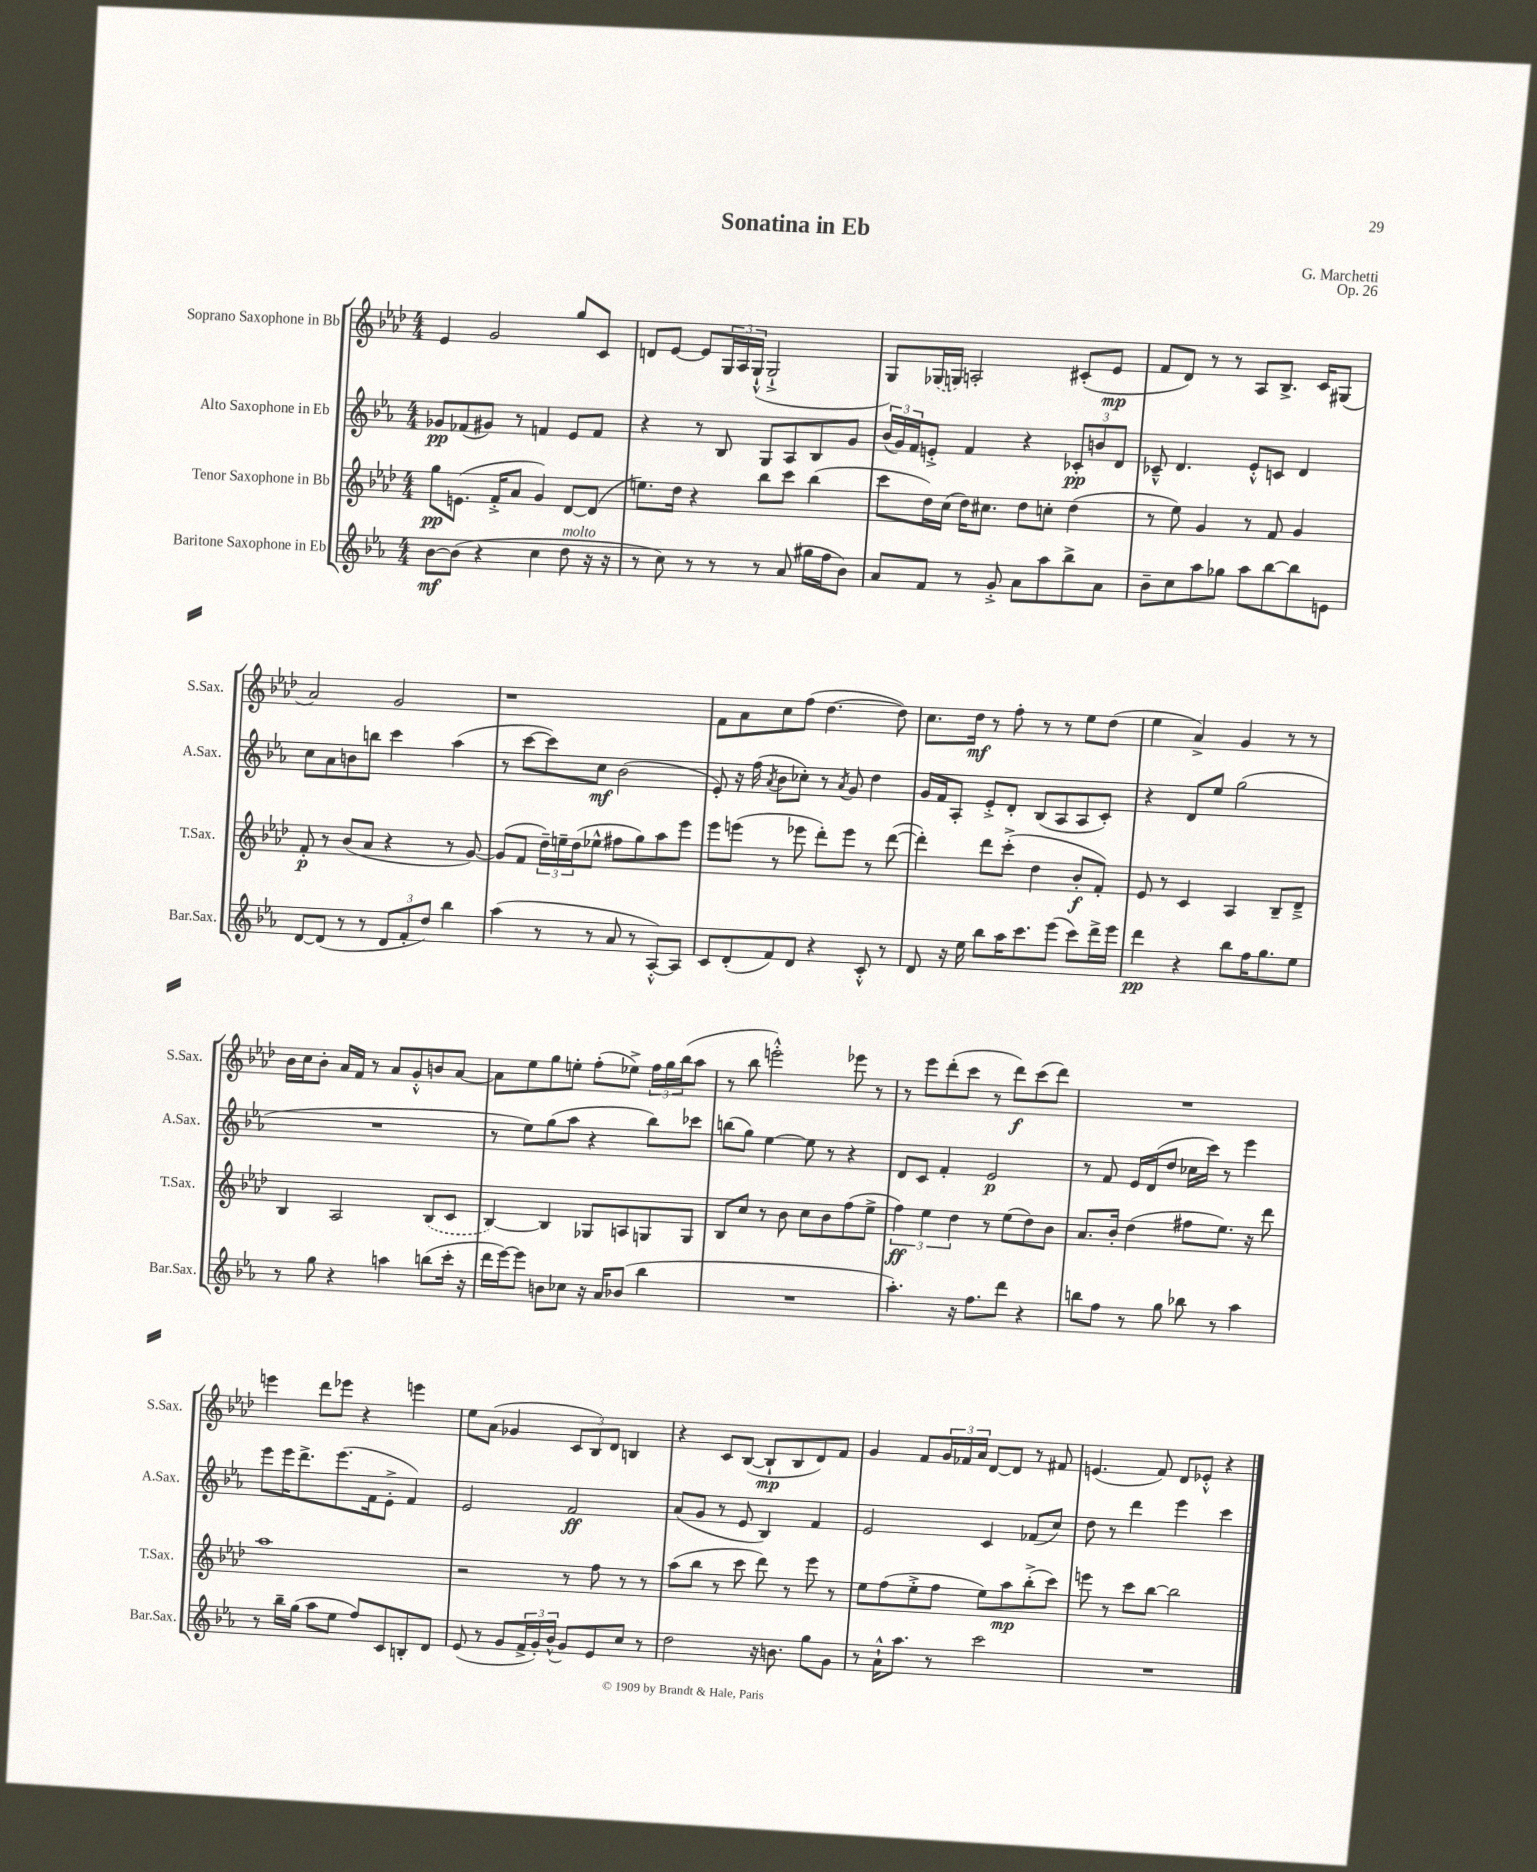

**kern	**kern	**kern	**kern
*staff4	*staff3	*staff2	*staff1
*clefG2	*clefG2	*clefG2	*clefG2
*k[b-e-a-]	*k[b-e-a-d-]	*k[b-e-a-]	*k[b-e-a-d-]
*M4/4	*M4/4	*M4/4	*M4/4
[8b-	8gg	8g-	4e-
(8b-]	(8.e	(8f-	.
4r	.	8g#)	2g
.	16f'^	.	.
.	8a-	8r	.
4cc	4g)	4f	.
8dd	[8d-	8e-	8gg
16r	(8d-]	8f	8c
16r	.	.	.
=	=	=	=
8r	8.ee)	4r	8d
8cc)	.	.	[8e-
.	16dd-	.	.
8r	4r	8r	8e-]
8r	.	8B-	24G
.	.	.	24A-
.	.	.	(24G`^^
8r	8bb-	8G	2G`^
(8a-	8ccc	8A-	.
16gg#	(4bb-	8B-	.
16ff	.	.	.
8b-)	.	8g	.
=	=	=	=
8a-	8ccc	(24b-	8G)
.	.	24g)	.
.	.	24f	.
8f	16dd-)	8e'^	(16G-
.	(16cc	.	16G)
8r	16dd-)	4f	2A'
.	8.cc#	.	.
8g'^	.	.	.
8a-	8dd-	4r	.
8aa-	8cc'	.	.
8bb-^	(4dd-	12c-'	(8c#'
.	.	12b	.
8a-	.	.	8e-
.	.	12d	.
=	=	=	=
8b-~	8r	8c-~^^	8f
8cc	8ee-)	4.d	8d-)
8aa-	4g	.	8r
8gg-	.	.	8r
8aa-	8r	8e-'^^	8A-
[8bb-	8f	8c	8.B-^
8bb-]	4g	4d	.
.	.	.	16c
8e	.	.	(8G#
=	=	=	=
[8d	8f'	8cc	2a-)
(8d]	8r	8a-	.
8r	(8b-	8b	.
8r	8a-	8bb	.
12d	4r	4ccc	2g
12f'	.	.	.
12dd)	.	.	.
4bb-	8r	(4aa-	.
.	[8g)	.	.
=	=	=	=
(4aa-	(8g]	8r	1r
.	8f	[8ccc	.
8r	24dd-~)	8ccc])	.
.	24ee~	.	.
.	(24dd-	.	.
8r	8ee-^^	8cc	.
8a-	8ff#	(2b-	.
8r	8gg)	.	.
[8A-'^^)	8aa-	.	.
8A-]	8eee-	.	.
=	=	=	=
8c	8eee-	8e-')	8f
(8d'	(8eee	16r	8a-
.	.	(16ff	.
.	.	8qa-	.
8f)	8r	8b-	8cc
8d	8eee-	8cc-')	(8ff
4r	8ddd-')	8r	[4.dd-
.	.	8qa-	.
.	8eee-	8g	.
8c'^^	8r	4dd	.
8r	([8ddd-	.	8dd-])
=	=	=	=
8d	4ddd-'])	16g	8.cc
.	.	16f	.
16r	.	8A-'	.
16ee-	.	.	16dd-
8bb-	8ddd-	8e-'^	8r
16aa-	(8ccc'^	8d'	8ff'
8.ccc	.	.	.
.	4dd-	(8B-	8r
(8eee-	.	8A-	8r
8ccc)	8b-'	8A-	8ee-
16ddd^	8f')	8c')	(8dd-
16eee-	.	.	.
=	=	=	=
4ddd	8e-	4r	4ee-
.	8r	.	.
4r	4c	8d	4a-^)
.	.	8ee-	.
8bb-	4A-	(2gg	4g
16ff	.	.	.
8.gg	.	.	.
.	8B-~	.	8r
8ee-	8d-~^	.	8r
=	=	=	=
8r	4B-	1r	16b-
.	.	.	16cc
8gg	.	.	8b-'
4r	2A-	.	16a-
.	.	.	16f
.	.	.	8r
4aa	.	.	8a-
.	.	.	8g'^^
(8bb	(8B-	.	8b
16ccc'	8c	.	[8a-
16r	.	.	.
=	=	=	=
16ddd	[4B-)	8r	8a-]
[16eee-)	.	.	.
8eee-]	.	8ee-)	8ee-
8b	4B-]	(8gg	8gg
8cc-	.	8aa-	8ee'
16r	8G-	4r	(8ff'
16a-	.	.	.
(8b-	8A	.	8ee-^)
4bb-	8G	8bb-)	24ff
.	.	.	24gg
.	.	.	(24bb-
.	8G	8ccc-	8aa-
=	=	=	=
1r	8B-	(8bb	8r
.	8cc	8gg)	8bb-
.	8r	[4ee-	2eee'^^)
.	8b-	.	.
.	8cc	8ee-]	.
.	8b-	8r	.
.	(8ff	4r	8eee-
.	8ee-^	.	8r
=	=	=	=
4.aa-')	6ff)	8d	8r
.	.	8c	8eee-
.	6ee-	.	.
.	.	4f'	(8ddd-'
.	6dd-	.	.
16r	.	.	8ccc
8.ff	.	.	.
.	8r	2e-	8r
8ddd	(8ee-	.	8ddd-)
4r	8dd-)	.	(8ccc
.	8b-	.	8ddd-)
=	=	=	=
8bb	8.a-	8r	1r
8ff	.	8f	.
.	16b-'	.	.
8r	(4dd-	16e-	.
.	.	(16d	.
8gg	.	8dd	.
8bb-	8ff#	16cc-	.
.	.	16ccc)	.
8r	8.ee-)	8r	.
4aa-	.	4eee-	.
.	16r	.	.
.	8ddd-	.	.
=	=	=	=
8r	1aa-	8eee-	4eee
16bb-~	.	16eee-	.
(16gg	.	8.ddd^	.
8aa-	.	.	8ddd-
8ee-	.	(8.eee-	8eee-
8ff)	.	.	4r
.	.	16f	.
8c	.	8e-'^	.
8B'	.	4f)	4eee
8d	.	.	.
=	=	=	=
(8e-	2r	2e-	8ee-
8r	.	.	(8a-
8g	.	.	4g-
24f^	.	.	.
24g')	.	.	.
(24b-^^	.	.	.
8g)	8r	2f	12c
.	.	.	12B-)
8e-	8ff	.	.
.	.	.	12d-
8cc	8r	.	4B
8r	8r	.	.
=	=	=	=
2dd	(8aa-	(8a-	4r
.	8bb-	8g	.
.	8r	8r	8c
.	8ccc	8e-	([8B-
16r	8ddd-)	4B-)	8B-`]
8.b	.	.	.
.	8r	.	8B-
8gg	8eee-	4f	8d-)
8g	8r	.	8f
=	=	=	=
8r	8ee-	2e-	4g
16a-`^^	(8ff	.	.
8.aa-	.	.	.
.	8ee-'^	.	8f
8r	8ff	.	24g
.	.	.	24f-
.	.	.	24a-
2ccc	8ee-)	4c	[8d-
.	8aa-	.	8d-]
.	(8bb-'^	(8f-	8r
.	8ccc)	8cc)	8f#
=	=	=	=
1r	8eee	8dd	(4.e
.	8r	8r	.
.	8ccc	4ddd	.
.	[8bb-	.	8f)
.	2bb-]	4eee-	8d-
.	.	.	8e-'^^
.	.	4ccc	4r
==	==	==	==
*-	*-	*-	*-
